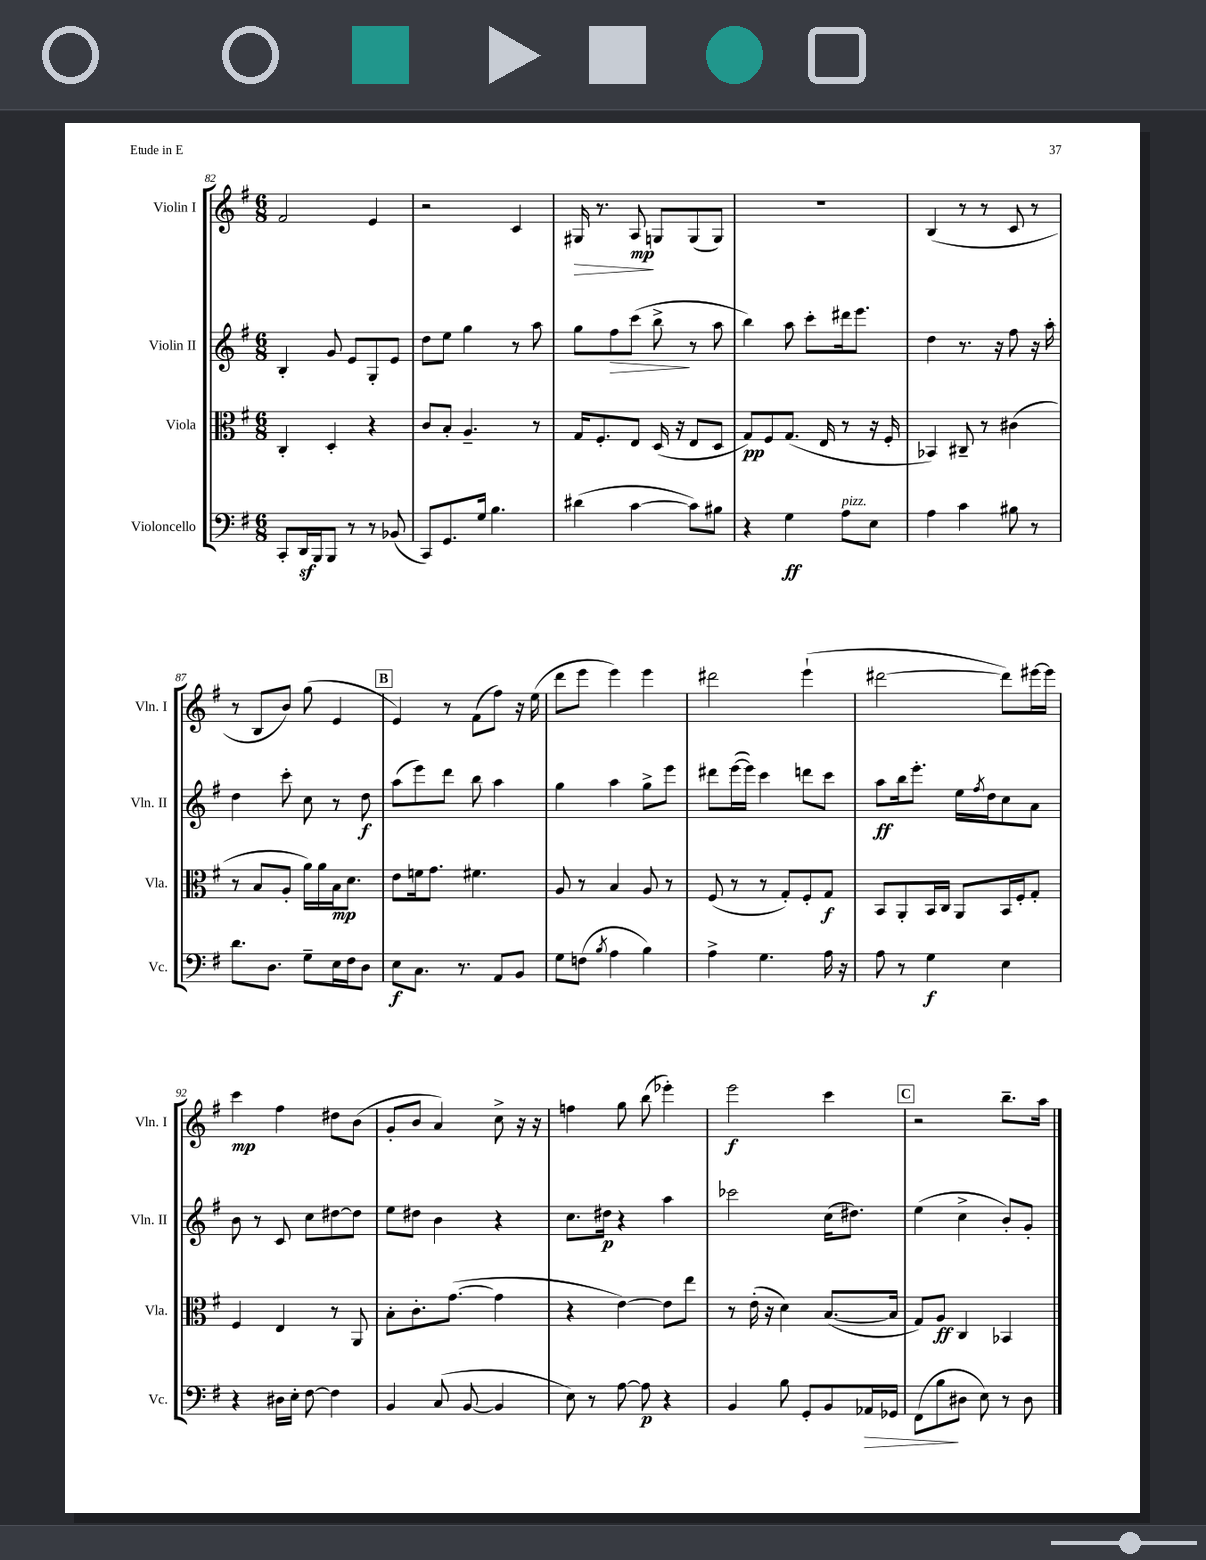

**kern	**kern	**kern	**kern
*staff4	*staff3	*staff2	*staff1
*clefF4	*clefC3	*clefG2	*clefG2
*k[f#]	*k[f#]	*k[f#]	*k[f#]
*M6/8	*M6/8	*M6/8	*M6/8
8CC'/L	4C'/	4B'/	2f#/
16DD/L	.	.	.
16BBB/J	.	.	.
8BBB/J	4D'/	8g/	.
8r	.	8e/L	.
8r	4r	8G'/	4e/
(8BB-/	.	8e/J	.
=	=	=	=
8CC/L)	8c/L	8dd\L	2r
8.GG/	8B'/J	8ee\J	.
.	4.A~/	4gg\	.
16G/Jk	.	.	.
4.B\	.	.	.
.	.	8r	4c/
.	8r	8aa\	.
=	=	=	=
(4d#\	16G/LK	8gg\L	16G#/
.	8.F#'/	.	8.r
.	.	8ff#\	.
[4c\	8E/J	(8ccc\J	8A/
.	(16D/	8bb^\	8G/L
.	16r	.	.
8c\]L)	8E/L	8r	(8G/
8B#\J	8D/J	8aa\	8G/J)
=	=	=	=
4r	8G/L)	4bb\)	2.r
.	8F#/	.	.
4G\	(8.G/J	8aa\	.
.	.	8ccc'\L	.
.	16E/	.	.
8A\L	8r	16ddd#\k	.
.	.	8.eee\J	.
8E\J	16r	.	.
.	16F#'/	.	.
=	=	=	=
4A\	4BB-/)	4dd\	(4B/
4c\	8C#~/	8.r	8r
.	8r	.	8r
.	.	16r	.
8B#\	(4c#\	8ff#\	8c/
8r	.	16r	8r
.	.	16aa'\	.
=	=	=	=
8.d\L	8r	4dd\	8r
.	8B/L	.	8B/L
8.D\J	.	.	.
.	8A'/J	8ccc'\	8b/J)
8G~\L	16a\LL)	8cc\	(8gg\
.	16a\	.	.
16E\L	16B\J	8r	4e/
16F#\J	8.d\J	.	.
8D\J	.	8dd\	.
=	=	=	=
8E\L	8e\L	(8aa\L	4e/)
8.C\J	16f\k	8eee\)	.
.	8.g\J	.	.
.	.	8ddd\J	8r
8.r	.	.	.
.	4.f#\	8bb\	(8f#\L
8AA/L	.	4aa\	8ff#\J)
8BB/J	.	.	16r
.	.	.	(16ee\
=	=	=	=
8G\L	8A/	4gg\	8ddd\L
(8F\J	8r	.	8eee\J
8qB/	.	.	.
4A\	4B/	4aa\	4eee\)
4B\)	8A/	8gg^\L	4eee\
.	8r	8eee\J	.
=	=	=	=
4A^\	(8F#/	8ddd#\L	2ddd#\
.	8r	([16eee\L	.
.	.	16eee\]JJ)	.
4.G\	8r	4ccc\	.
.	8G'/L)	.	.
.	8F#'/	8ddd\L	(4eee`\
16A\	8G/J	8ccc\J	.
16r	.	.	.
=	=	=	=
8A\	8BB/L	8aa\L	[2ddd#\
8r	8AA'/	16bb\k	.
.	.	8.eee'\J	.
4G\	16BB/L	.	.
.	16C/JJ	.	.
.	8AA/L	16ee\LL	.
.	.	8qff#/	.
.	.	16dd\J	.
4E\	16BB/L	8cc\	8ddd#\]L)
.	16F#'/J	.	.
.	8G'/J	8a\J	[16eee#\L
.	.	.	16eee#\]JJ
=	=	=	=
4r	4F#/	8b\	4ccc\
.	.	8r	.
16D#\LL	4E/	8c/	4ff#\
16E'\JJ	.	.	.
[8F#\	.	8cc\L	.
4F#\]	8r	[8dd#\	8dd#\L
.	8AA/	8dd#\]J	(8b\J
=	=	=	=
4BB/	8B'\L	8ee\L	8g'/L
.	8.c'\	8dd#\J	8b/J
(8C/	.	4b\	4a/)
.	([8.g\J	.	.
[8BB/	.	.	.
4BB/]	4g\]	4r	8cc^\
.	.	.	16r
.	.	.	16r
=	=	=	=
8E\)	4r	8.cc\L	4ff\
8r	.	.	.
.	.	16dd#\Jk	.
[8A\	[4e\)	4r	8gg\
8A\]	.	.	(8bb\
4r	8e\]L	4aa\	4eee-'\)
.	8ee\J	.	.
=	=	=	=
4BB/	8r	2ccc-\	2eee\
.	(16e'\	.	.
.	16r	.	.
8B\	4d\)	.	.
8GG'/L	.	.	.
8BB/	([8.B/L	(16cc\LK	4ccc\
.	.	8.dd#\J)	.
16AA-/L	.	.	.
16GG-/JJ	16B/]Jk	.	.
=	=	=	=
(8FF#\L	8G/L)	(4ee\	2r
8B\	8A/J	.	.
8D#\J	4C/	4cc^\	.
8E\)	.	.	.
8r	4BB-/	8b'/L)	8.bb~\L
8D#\	.	8g'/J	.
.	.	.	16aa\Jk
==	==	==	==
*-	*-	*-	*-
